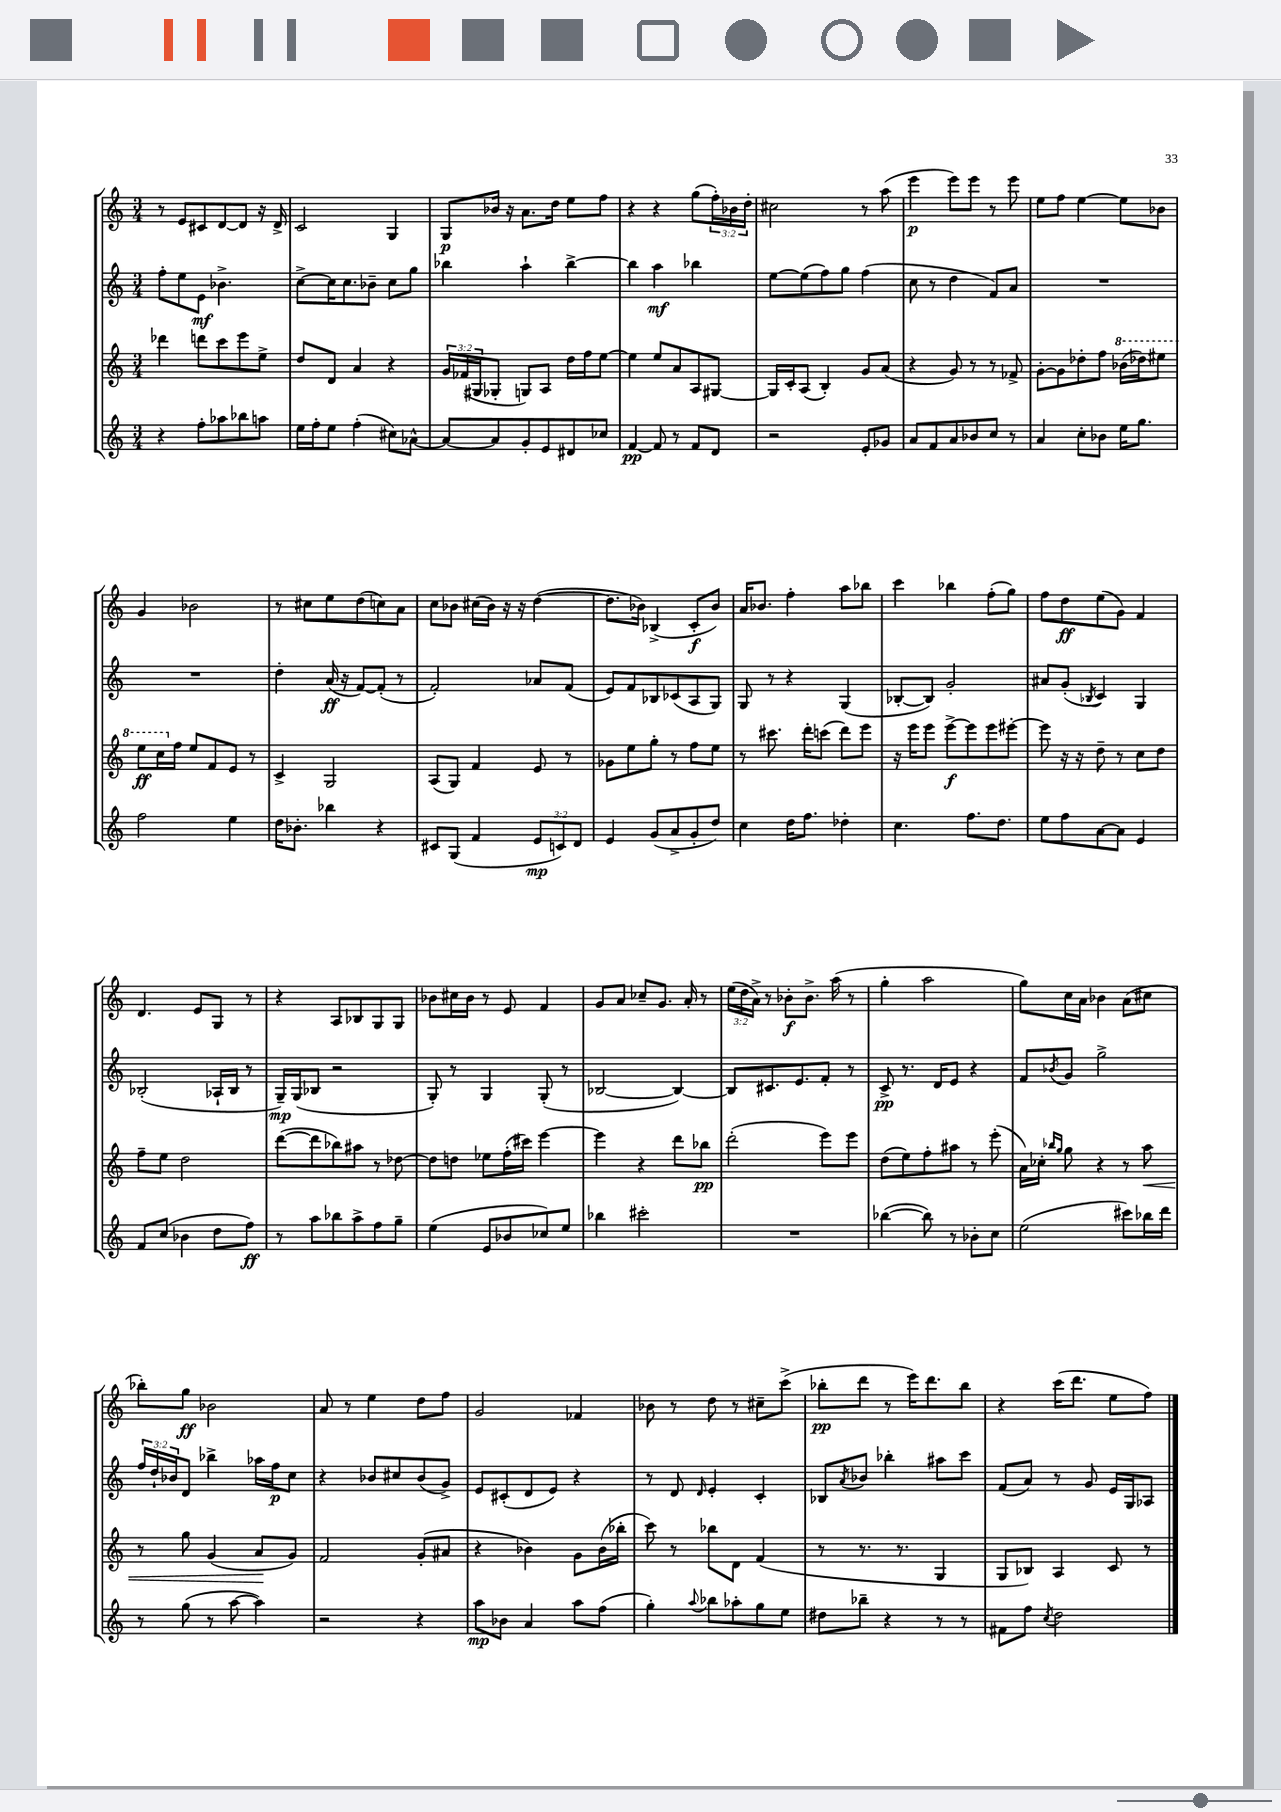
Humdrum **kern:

**kern	**dynam	**kern	**dynam	**kern	**dynam	**kern	**dynam
*part4	*part4	*part3	*part3	*part2	*part2	*part1	*part1
*staff4	*staff4	*staff3	*staff3	*staff2	*staff2	*staff1	*staff1
*clefG2	*	*clefG2	*	*clefG2	*	*clefG2	*
*k[]	*	*k[]	*	*k[]	*	*k[]	*
*M3/4	*	*M3/4	*	*M3/4	*	*M3/4	*
=15	=15	=15	=15	=15	=15	=15	=15
4r	.	4ddd-X\	.	8ff'\L	.	8r	.
.	.	.	.	8ee\	.	8e/L	.
8ff'\L	.	8dddn\L	.	8e\J	mf	8c#X/	.
8aa-X\	.	8ccc\	.	4.b-X^\	.	[8d/	.
8bb-X\	.	8eee\	.	.	.	8d/J]	.
8aan\J	.	8ee^\J	.	.	.	16r	.
.	.	.	.	.	.	16d^/	.
=16	=16	=16	=16	=16	=16	=16	=16
16ee\LL	.	8dd/L	.	[8cc^\L	.	2c/	.
16ff'\J	.	.	.	.	.	.	.
8ee\J	.	8d/J	.	16cc\K]	.	.	.
.	.	.	.	8.cc\	.	.	.
(4ff'\	.	4a/	.	.	.	.	.
.	.	.	.	8b-X~\J	.	.	.
8cc#X\L)	.	4r	.	8cc\L	.	4G/	.
[8a-X^^\J	.	.	.	8gg\J	.	.	.
=17	=17	=17	=17	=17	=17	=17	=17
8a-/L_	.	24g/LL	.	4bb-X\	.	8G/L	p
.	.	(24f-X/	.	.	.	.	.
.	.	24G#X/J	.	.	.	.	.
8a-/]	.	8G-X'/J	.	.	.	16b-X/Jk	.
.	.	.	.	.	.	16r	.
8g'/	.	8Gn/L)	.	4aa`\	.	8.a\L	.
8e/	.	8A/J	.	.	.	.	.
.	.	.	.	.	.	16dd\Jk	.
8d#X/	.	16dd\LL	.	[4bb-^\	.	8ee\L	.
.	.	16ff\J	.	.	.	.	.
8cc-X/J	.	[8ee\J	.	.	.	8ff\J	.
=18	=18	=18	=18	=18	=18	=18	=18
[4f/	pp	4ee\]	.	4bb-\]	.	4r	.
8f/]	.	8ee/L	.	4aa\	mf	4r	.
8r	.	8a/	.	.	.	.	.
8f/L	.	8A/	.	4bb-X\	.	(8gg\L	.
8d/J	.	[8G#X/J	.	.	.	24ff'\L)	.
.	.	.	.	.	.	24b-X\	.
.	.	.	.	.	.	24dd'\JJ	.
=19	=19	=19	=19	=19	=19	=19	=19
2r	.	16G#/LL]	.	[8ee\L	.	2cc#X\	.
.	.	16c'/J	.	.	.	.	.
.	.	(8A/J	.	(8ee\]	.	.	.
.	.	4B'/)	.	8ff\)	.	.	.
.	.	.	.	8gg\J	.	.	.
8e'/L	.	8g/L	.	(4ff\	.	8r	.
8g-X/J	.	(8a/J	.	.	.	(8aa\	.
=20	=20	=20	=20	=20	=20	=20	=20
8a/L	.	4r	.	8cc\	.	4eee\	p
8f/	.	.	.	8r	.	.	.
8a/	.	8g/)	.	4dd\	.	8eee\L)	.
8b-X/	.	8r	.	.	.	8eee\J	.
8cc/J	.	8r	.	8f/L)	.	8r	.
8r	.	8f-X^/	.	8a/J	.	8eee\	.
=21	=21	=21	=21	=21	=21	=21	=21
4a/	.	[8g'\L	.	2.r	.	8ee\L	.
.	.	8g\]	.	.	.	8ff\J	.
8cc'\L	.	8dd-X'\	.	.	.	[4ee\	.
8b-X\J	.	8ff\J	.	.	.	.	.
*	*	*8va	*	*	*	*	*
16ee\KL	.	(16bb-X\LL	.	.	.	8ee\L]	.
8.gg\J	.	16ddd-X\J)	.	.	.	.	.
.	.	8eee#X\J	.	.	.	8b-X\J	.
!!LO:LB:g=z
=22	=22	=22	=22	=22	=22	=22	=22
2ff\	.	8eee\L	ff	2.r	.	4g/	.
.	.	16ccc\L	.	.	.	.	.
*	*	*X8va	*	*	*	*	*
.	.	16ff\JJ	.	.	.	.	.
.	.	8ee/L	.	.	.	2b-X\	.
.	.	8f/	.	.	.	.	.
4ee\	.	8e/J	.	.	.	.	.
.	.	8r	.	.	.	.	.
=23	=23	=23	=23	=23	=23	=23	=23
16dd\KL	.	4c^/	.	4dd'\	.	8r	.
8.b-X'\J	.	.	.	.	.	.	.
.	.	.	.	.	.	8cc#X\L	.
4bb-X\	.	2G/	.	(16a/	ff	8ee\	.
.	.	.	.	16r	.	.	.
.	.	.	.	[8f/L)	.	(8dd\	.
4r	.	.	.	(8f'/J]	.	8ccn\)	.
.	.	.	.	8r	.	8a\J	.
=24	=24	=24	=24	=24	=24	=24	=24
8c#X/L	.	(8A/L	.	2f'/)	.	8cc\L	.
(8G/J	.	8G/J)	.	.	.	8b-X\J	.
4f/	.	4f/	.	.	.	(16cc#X\LL	.
.	.	.	.	.	.	16b-\JJ)	.
.	.	.	.	.	.	16r	.
.	.	.	.	.	.	16r	.
12e/L	mp	8e/	.	8a-X/L	.	([4dd\	.
12cn/)	.	.	.	.	.	.	.
.	.	8r	.	(8f/J	.	.	.
12d/J	.	.	.	.	.	.	.
=25	=25	=25	=25	=25	=25	=25	=25
4e/	.	8g-X\L	.	8e/L)	.	8.dd\L]	.
.	.	8ee\	.	8f/	.	.	.
.	.	.	.	.	.	16b-X\Jk)	.
(8g/L	.	8gg'\J	.	8B-X/	.	(4B-X^/	.
8a^/	.	8r	.	(8c-X/	.	.	.
8g'/	.	8ff\L	.	8A/	.	8c'/L	f
8dd/J)	.	8ee\J	.	8G/J)	.	8b-/J)	.
=26	=26	=26	=26	=26	=26	=26	=26
4cc\	.	8r	.	8G/	.	16a/KL	.
.	.	.	.	.	.	8.b-X/J	.
.	.	8.ccc#X\	.	8r	.	.	.
16dd\KL	.	.	.	4r	.	4ff'\	.
8.ff\J	.	16ddd'\KL	.	.	.	.	.
.	.	(8cccn\J	.	.	.	.	.
4dd-X'\	.	8ddd\L)	.	(4G/	.	8aa\L	.
.	.	8eee\J	.	.	.	8bb-X\J	.
=27	=27	=27	=27	=27	=27	=27	=27
4.cc\	.	16r	.	[8B-X'/L	.	4ccc\	.
.	.	16eee\KL	.	.	.	.	.
.	.	8eee\J	.	8B-/J])	.	.	.
.	.	[8eee^\L	f	2g'/	.	4bb-X\	.
8.ff\L	.	8eee\]	.	.	.	.	.
.	.	8eee\	.	.	.	(8ff'\L	.
8.dd\J	.	.	.	.	.	.	.
.	.	[8eee#X'\J	.	.	.	8gg\J)	.
=28	=28	=28	=28	=28	=28	=28	=28
8ee\L	.	8eee#\]	.	8a#X/L	.	8ff\L	.
8ff\	.	16r	.	(8g'/J	.	8dd\	ff
.	.	16r	.	.	.	.	.
.	.	.	.	8qB-X/	.	.	.
[8a\	.	8dd~\	.	4c/)	.	(8ee\	.
8a\J]	.	8r	.	.	.	8g\J)	.
4e/	.	8cc\L	.	4G/	.	4f/	.
.	.	8dd\J	.	.	.	.	.
!!LO:LB:g=z
=29	=29	=29	=29	=29	=29	=29	=29
8f/L	.	8ff~\L	.	(2B-X'/	.	4.d/	.
(8cc/J	.	8ee\J	.	.	.	.	.
4b-X\	.	2dd\	.	.	.	.	.
.	.	.	.	.	.	8e/L	.
8dd\L	.	.	.	16A-X`/LL	.	8G/J	.
.	.	.	.	16B-/JJ	.	.	.
8ff\J)	ff	.	.	8r	.	8r	.
=30	=30	=30	=30	=30	=30	=30	=30
8r	.	([8ddd\L	.	16G~/LL)	mp	4r	.
.	.	.	.	(16G/J	.	.	.
8aa\L	.	8ddd\]	.	8B-X/J	.	.	.
8bb-X\	.	8bb-X\)	.	2r	.	8A/L	.
8aa^\	.	8aa#X\J	.	.	.	8B-X/	.
8ff\	.	8r	.	.	.	8G/	.
8gg~\J	.	[8dd-X\	.	.	.	8G/J	.
=31	=31	=31	=31	=31	=31	=31	=31
(4ee\	.	8dd-\L]	.	8G'/)	.	8b-X\L	.
.	.	8ddn\J	.	8r	.	16cc#X\L	.
.	.	.	.	.	.	16b-\JJ	.
8e/L	.	8ee-X\L	.	4G/	.	8r	.
8b-X/	.	(16ff'\L	.	.	.	8e/	.
.	.	16ccc#X\JJ)	.	.	.	.	.
8cc-X/)	.	[4eee\	.	(8G'/	.	4f/	.
8ee/J	.	.	.	8r	.	.	.
=32	=32	=32	=32	=32	=32	=32	=32
4bb-X\	.	4eee\]	.	[2B-X/	.	8g/L	.
.	.	.	.	.	.	8a/J	.
2ccc#X'\	.	4r	.	.	.	8cc-X~/L	.
.	.	.	.	.	.	8.g/J	.
.	.	8ddd\L	.	4B-/_)	.	.	.
.	.	.	.	.	.	16a'/	.
.	.	8bb-X\J	pp	.	.	8r	.
=33	=33	=33	=33	=33	=33	=33	=33
2.r	.	(2ddd'\	.	8B-/L]	.	(24ee\LL	.
.	.	.	.	.	.	24dd\	.
.	.	.	.	.	.	24a^\JJ)	.
.	.	.	.	8.c#X/	.	8r	.
.	.	.	.	.	.	8b-X'\L	f
.	.	.	.	8.e/	.	.	.
.	.	.	.	.	.	8.b-^\J	.
.	.	8eee\L)	.	8f'/J	.	.	.
.	.	.	.	.	.	(16aa\	.
.	.	8eee\J	.	8r	.	8r	.
=34	=34	=34	=34	=34	=34	=34	=34
([4bb-X\	.	(8dd\L	.	8c^/	pp	4gg'\	.
.	.	8ee\)	.	8.r	.	.	.
8bb-\])	.	8ff'\	.	.	.	2aa\	.
.	.	.	.	16d/KL	.	.	.
8r	.	8aa#X\J	.	8e/J	.	.	.
8b-X'\L	.	8r	.	4r	.	.	.
8cc\J	.	(8eee'\	.	.	.	.	.
=35	=35	=35	=35	=35	=35	=35	=35
(2ee\	.	16a\LL)	.	8f/L	.	8gg\L)	.
.	.	16cc-X'\JJ	.	.	.	.	.
.	.	16qqbb-X/LL	.	.	.	.	.
.	.	16qqgg/JJ	.	8qb-X/	.	.	.
.	.	8gg\	.	8g/J	.	16cc\L	.
.	.	.	.	.	.	16a\JJ	.
.	.	4r	.	2gg^\	.	4b-X\	.
8ccc#X\L)	.	8r	.	.	.	(8a\L	.
!	!	!	!LO:HP:b	!	!	!	!
16bb-X\L	.	8aa\	<	.	.	8cc#X\J	.
16ddd\JJ	.	.	.	.	.	.	.
!!LO:LB:g=z
=36	=36	=36	=36	=36	=36	=36	=36
8r	.	8r	.	24ff/LL	.	8bb-X'\L)	.
.	.	.	.	24dd`/	.	.	.
.	.	.	.	24b-X/J	.	.	.
(8gg\	.	8gg\	.	8d/J	.	8gg\J	ff
8r	.	(4g/	.	4bb-X^\	.	2b-X\	.
[8aa\	.	.	.	.	.	.	.
4aa\])	.	8a/L	.	16aa-X\LL	.	.	.
.	.	.	.	16ff\J	p	.	.
.	.	8g/J)	[	8cc\J	.	.	.
=37	=37	=37	=37	=37	=37	=37	=37
2r	.	2f/	.	4r	.	8a/	.
.	.	.	.	.	.	8r	.
.	.	.	.	8b-X/L	.	4ee\	.
.	.	.	.	8cc#X/	.	.	.
4r	.	(8g'/L	.	(8b-/	.	8dd\L	.
.	.	8a#X/J	.	8g^/J)	.	8ff\J	.
=38	=38	=38	=38	=38	=38	=38	=38
8aa\L	mp	4r	.	8e/L	.	2g/	.
8b-X\J	.	.	.	(8c#X'/	.	.	.
4a/	.	4b-X\)	.	8d/	.	.	.
.	.	.	.	8e/J)	.	.	.
8aa\L	.	8g\L	.	4r	.	4f-X/	.
(8ff\J	.	(16b-\L	.	.	.	.	.
.	.	16bb-X'\JJ	.	.	.	.	.
=39	=39	=39	=39	=39	=39	=39	=39
4gg'\)	.	8ccc\)	.	8r	.	8b-X\	.
.	.	8r	.	8d/	.	8r	.
8qqaa/	.	.	.	16qqd/	.	.	.
8bb-X\L	.	8bb-X\L	.	4e'/	.	8dd\	.
8aa-X'\	.	8d\J	.	.	.	8r	.
8gg\	.	(4f/	.	4c'/	.	8cc#X~\L	.
8ee\J	.	.	.	.	.	(8ccc^\J	.
=40	=40	=40	=40	=40	=40	=40	=40
8dd#X\L	.	8r	.	8B-X/L	.	8bb-X'\L	pp
.	.	.	.	8qa/	.	.	.
8bb-X~\J	.	8.r	.	8b-X/J	.	8ddd\J	.
4r	.	.	.	4bb-X'\	.	8r	.
.	.	8.r	.	.	.	.	.
.	.	.	.	.	.	16eee\KL)	.
.	.	.	.	.	.	8.ddd\	.
8r	.	4G/	.	8aa#X\L	.	.	.
8r	.	.	.	8ccc\J	.	8bb-\J	.
=41	=41	=41	=41	=41	=41	=41	=41
8f#X\L	.	8G/L	.	(8f/L	.	4r	.
8ff\J	.	8B-X/J)	.	8a/J)	.	.	.
8qcc/	.	.	.	.	.	.	.
2dd\	.	4A/	.	8r	.	(16ccc\KL	.
.	.	.	.	.	.	8.ddd\J	.
.	.	.	.	8g/	.	.	.
.	.	8c/	.	16e/LL	.	8ee\L	.
.	.	.	.	16G/J	.	.	.
.	.	8r	.	8A-X/J	.	8ff\J)	.
==	==	==	==	==	==	==	==
*-	*-	*-	*-	*-	*-	*-	*-
